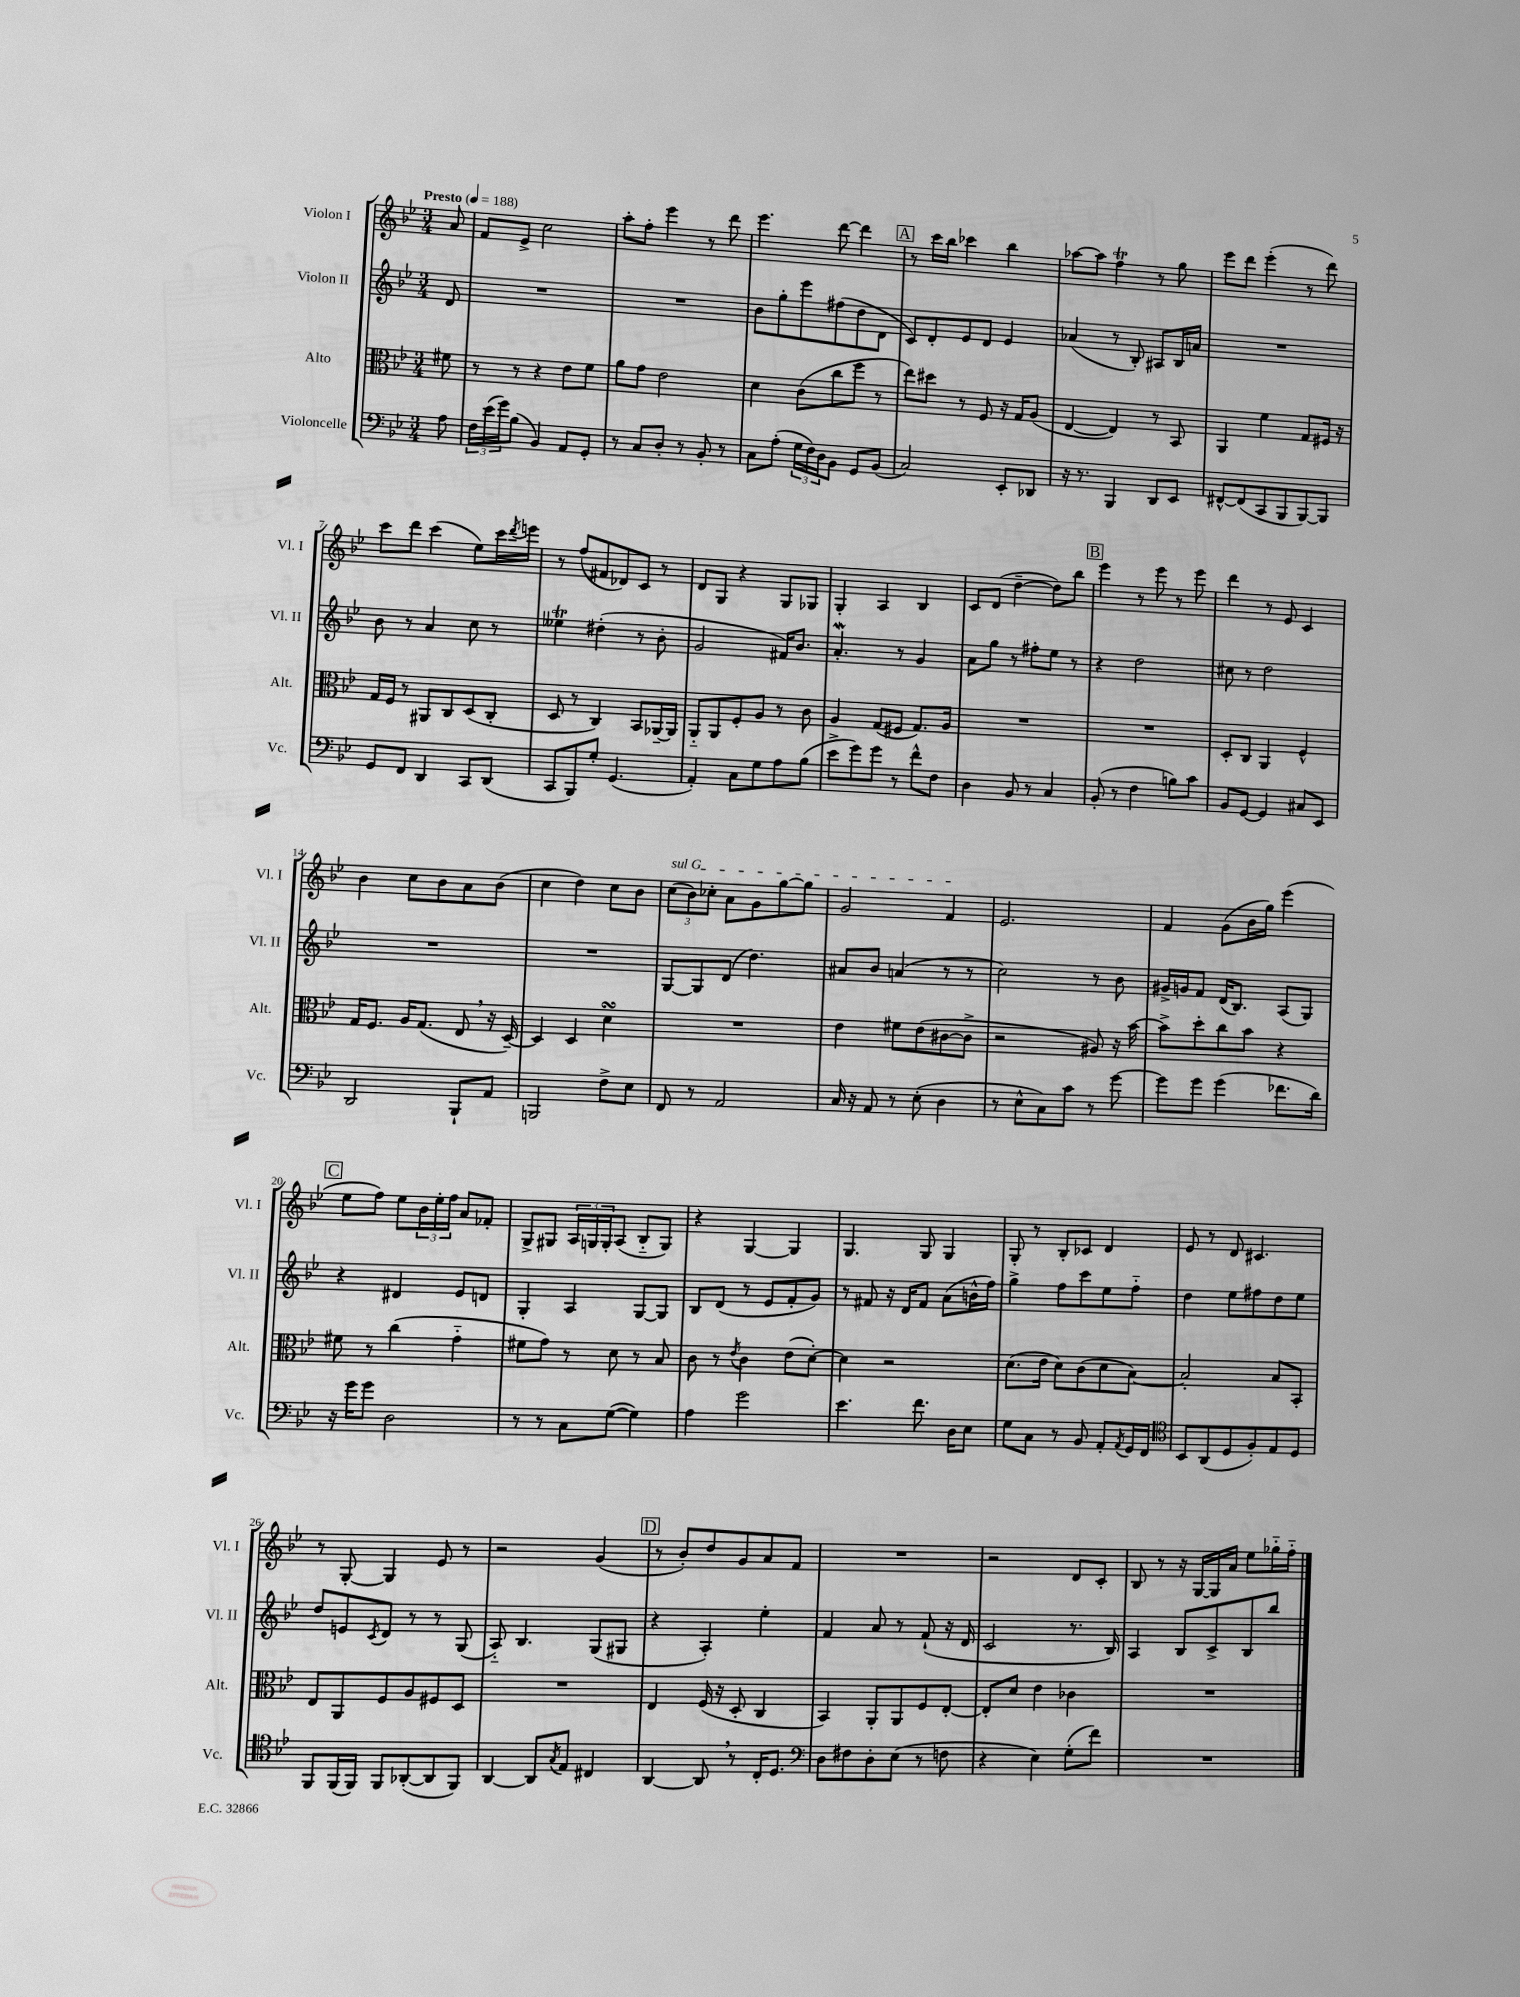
<<
\new StaffGroup <<
\new Staff = "s0" \with { instrumentName = "Violon I" shortInstrumentName = "Vl. I" } {
    \clef treble \key bes \major \numericTimeSignature \time 3/4 \partial 8 \tempo "Presto" 4 = 188
    a'8 |
    f'8 ees'8-> c''2 |
    a''8-. f''8-. ees'''4 r8 d'''8 |
    ees'''4. d'''8~ d'''4 |
    \mark \markup { \box "A" } r8 c'''16 bes''16 ces'''4 bes''4 |
    aes''8~ aes''8 f''4\trill r8 g''8 |
    ees'''8 d'''8 ees'''4-.( r8 d'''8) |
    c'''8 d'''8 c'''4( ees''8) c'''16 \acciaccatura { d'''8 } e'''16 |
    r8 f''8( fis'8 des'8) c'8 r8 |
    d'8 g8 r4 g8 ges8 |
    g4-. a4 bes4 |
    c'8 d'8( d''4~-- d''8) bes''8 |
    \mark \markup { \box "B" } ees'''4 r8 ees'''8 r8 ees'''8 |
    d'''4 r8 ees'8 c'4 |
    bes'4 c''8 bes'8 a'8 bes'8( |
    c''4 d''4) c''8 bes'8 |
    \tuplet 3/2 { \once \override TextSpanner.bound-details.left.text = \markup { \italic "sul G" } c''8\startTextSpan( bes'8) ces''8-. } a'8 g'8 g''8~ g''8 |
    g'2 f'4\stopTextSpan |
    ees'2. |
    f'4 g'8( bes'16 g''16) ees'''4( |
    \mark \markup { \box "C" } ees''8 f''8) ees''8 \tuplet 3/2 { bes'16 ees''16-. f''16 } a'8 fes'8-. |
    g8-> gis8 \tuplet 3/2 { a16 g16 g16-. } a8( bes8-_ g8) |
    r4 g4~ g4 |
    g4. g8 g4 |
    g8-. r8 bes8-. ces'8 d'4 |
    ees'8 r8 d'8 cis'4. |
    r8 g8~-. g4 ees'8 r8 |
    r2 g'4( |
    \mark \markup { \box "D" } r8 bes'8-.) d''8 g'8 a'8 f'8 |
    R2. |
    r2 d'8 c'8-. |
    bes8 r8 r16 g16~ g16 a'16 ees''8 ges''16-_ f''16-_ \bar "|." |
}
\new Staff = "s1" \with { instrumentName = "Violon II" shortInstrumentName = "Vl. II" } {
    \clef treble \key bes \major \numericTimeSignature \time 3/4 \partial 8
    d'8 |
    R2. |
    R2. |
    bes'8 g''8-. ees'''8 fis''8( d''8 d'8 |
    \mark \markup { \box "A" } c'8) d'8-. ees'8 d'8 ees'4 |
    aes'4( r8 bes8-.) ais8 bes16 a'16 |
    R2. |
    bes'8 r8 a'4 c''8 r8 |
    eeses''4\trill dis''4-.( r8 bes'8-. |
    g'2 fis'16) bes'8. |
    a'4.-.\mordent r8 g'4 |
    a'8 g''8 r8 fis''8-. ees''8 r8 |
    \mark \markup { \box "B" } r4 d''2 |
    cis''8 r8 d''2 |
    R2. |
    R2. |
    g8~ g8 d'8( d''4.) |
    ais'8 bes'8 a'4( r8 r8 |
    c''2) r8 bes'8 |
    gis'16-> g'16 f'8 d'16( bes8.) a8( g8) |
    \mark \markup { \box "C" } r4 dis'4 ees'8 d'8 |
    g4-. a4 g8~ g8 |
    bes8 d'8( r8 ees'8 f'8-. g'8) |
    r8 fis'8 r16 d'16 fis'8 a'8( b'16-^ f''16) |
    g''4-> f''8 c'''8 ees''8 f''8-_ |
    d''4 ees''8 fis''8 d''8 ees''8 |
    d''8 e'8 \acciaccatura { c'8 } d'8 r8 r8 g8( |
    a8-_) bes4. g8( gis8 |
    \mark \markup { \box "D" } r4 a4-.) ees''4-. |
    f'4 a'8 r8 f'8-!( r16 d'16 |
    c'2 r8. bes16) |
    a4 bes8 c'8-> bes8 bes''8 \bar "|." |
}
\new Staff = "s2" \with { instrumentName = "Alto" shortInstrumentName = "Alt." } {
    \clef alto \key bes \major \numericTimeSignature \time 3/4 \partial 8
    fis'8 |
    r8 r8 r4 ees'8 f'8 |
    a'8 g'8 ees'2 |
    d'4 c'8( c''8 f''8 r8 |
    \mark \markup { \box "A" } ees''8) dis''8 r8 f8 r16 g16 a8( |
    ees4~ ees4) r8 bes,8 |
    a,4 f'4 g8 fis16 r16 |
    g16 f16 r8 ais,8 c8 d8( c8-. |
    d8 r8 c4) bes,8 aes,16~-- aes,16 |
    a,8-_ a,8 f8-. a8 r8 c'8 |
    a4 g8( fis8 g8.) a16 |
    R2. |
    \mark \markup { \box "B" } R2. |
    d8-. c8 a,4 f4-^ |
    g16 f8. a16 g8.( ees8 \breathe r16 d16~--) |
    d4 d4 d'4\turn |
    R2. |
    ees'4 fis'8 ees'8( cis'8~ cis'8-> |
    r2 ais8) r16 bes'16~ |
    bes'8-> d''8-. c''8 bes'8 r4 |
    \mark \markup { \box "C" } fis'8 r8 c''4( g'4-_ |
    fis'8 g'8) r8 d'8 r8 bes8 |
    c'8 r8 \acciaccatura { ees'8 } c'4 ees'8( d'8~-.) |
    d'4 r2 |
    d'8.( ees'16 d'8) c'8( d'8 bes8~) |
    bes2-. bes8 bes,8-. |
    ees8 a,8 f8 a8 fis8 d8 |
    R2. |
    \mark \markup { \box "D" } ees4 f16( r16 d8-. c4 |
    bes,4) a,8-. a,8 f8 ees8~-. |
    ees8-. d'8 ees'4 ces'4 |
    R2. \bar "|." |
}
\new Staff = "s3" \with { instrumentName = "Violoncelle" shortInstrumentName = "Vc." } {
    \clef bass \key bes \major \numericTimeSignature \time 3/4 \partial 8
    a8 |
    \tuplet 3/2 { f16 ees'16( g'16) } bes8( bes,4) a,8 g,8-. |
    r8 c8 d8-. r8 bes,8-. r8 |
    c8 a8-.( \tuplet 3/2 { g16 f16) d16 } bes,8 g,8 bes,8( |
    \mark \markup { \box "A" } c2) ees,8-. des,8 |
    r16 r8. bes,,4 d,8 ees,8 |
    fis,8~-^ fis,8( c,8 bes,,8 bes,,8~) bes,,8 |
    g,8 f,8 d,4 c,8 d,8( |
    c,8 bes,,8) g8-. g,4.( |
    a,4-.) c8 g8 a8 bes8( |
    ees'8-> g'8) g'8 r8 f'8-^ f8 |
    d4 bes,8 r8 c4 |
    \mark \markup { \box "B" } bes,8-.( r8 f4 b8) c'8 |
    bes,8 g,8~ g,4 cis8 ees,8 |
    d,2 bes,,8-! a,8 |
    b,,2 f8-> ees8 |
    f,8 r8 a,2 |
    c16 r16 a,8 r8 ees8-.( d4 |
    r8 ees8-^ c8) c'8 r8 g'8~ |
    g'8 g'8 g'4( fes'8. d'16) |
    \mark \markup { \box "C" } r16 g'16 g'8 d2 |
    r8 r8 c8 g8~( g4) |
    a4 g'2 |
    ees'4. f'8. d16 ees8 |
    g8 c8 r8 bes,8 a,8-. \acciaccatura { a,8 } g,16 f,16 |
    \clef tenor bes,8 a,8( d8 f8-.) ees8 d8 |
    f,8 f,16( f,16) f,8 aes,8~-.( aes,8 f,8) |
    a,4~ a,8 \acciaccatura { g8 } ees8 cis4 |
    \mark \markup { \box "D" } a,4~ a,8 \breathe r8 c16-. d8. |
    \clef bass d8 fis8 d8-. ees8( r8 f8 |
    r4 ees4) g8-.( f'8) |
    R2. \bar "|." |
}
>>
>>
